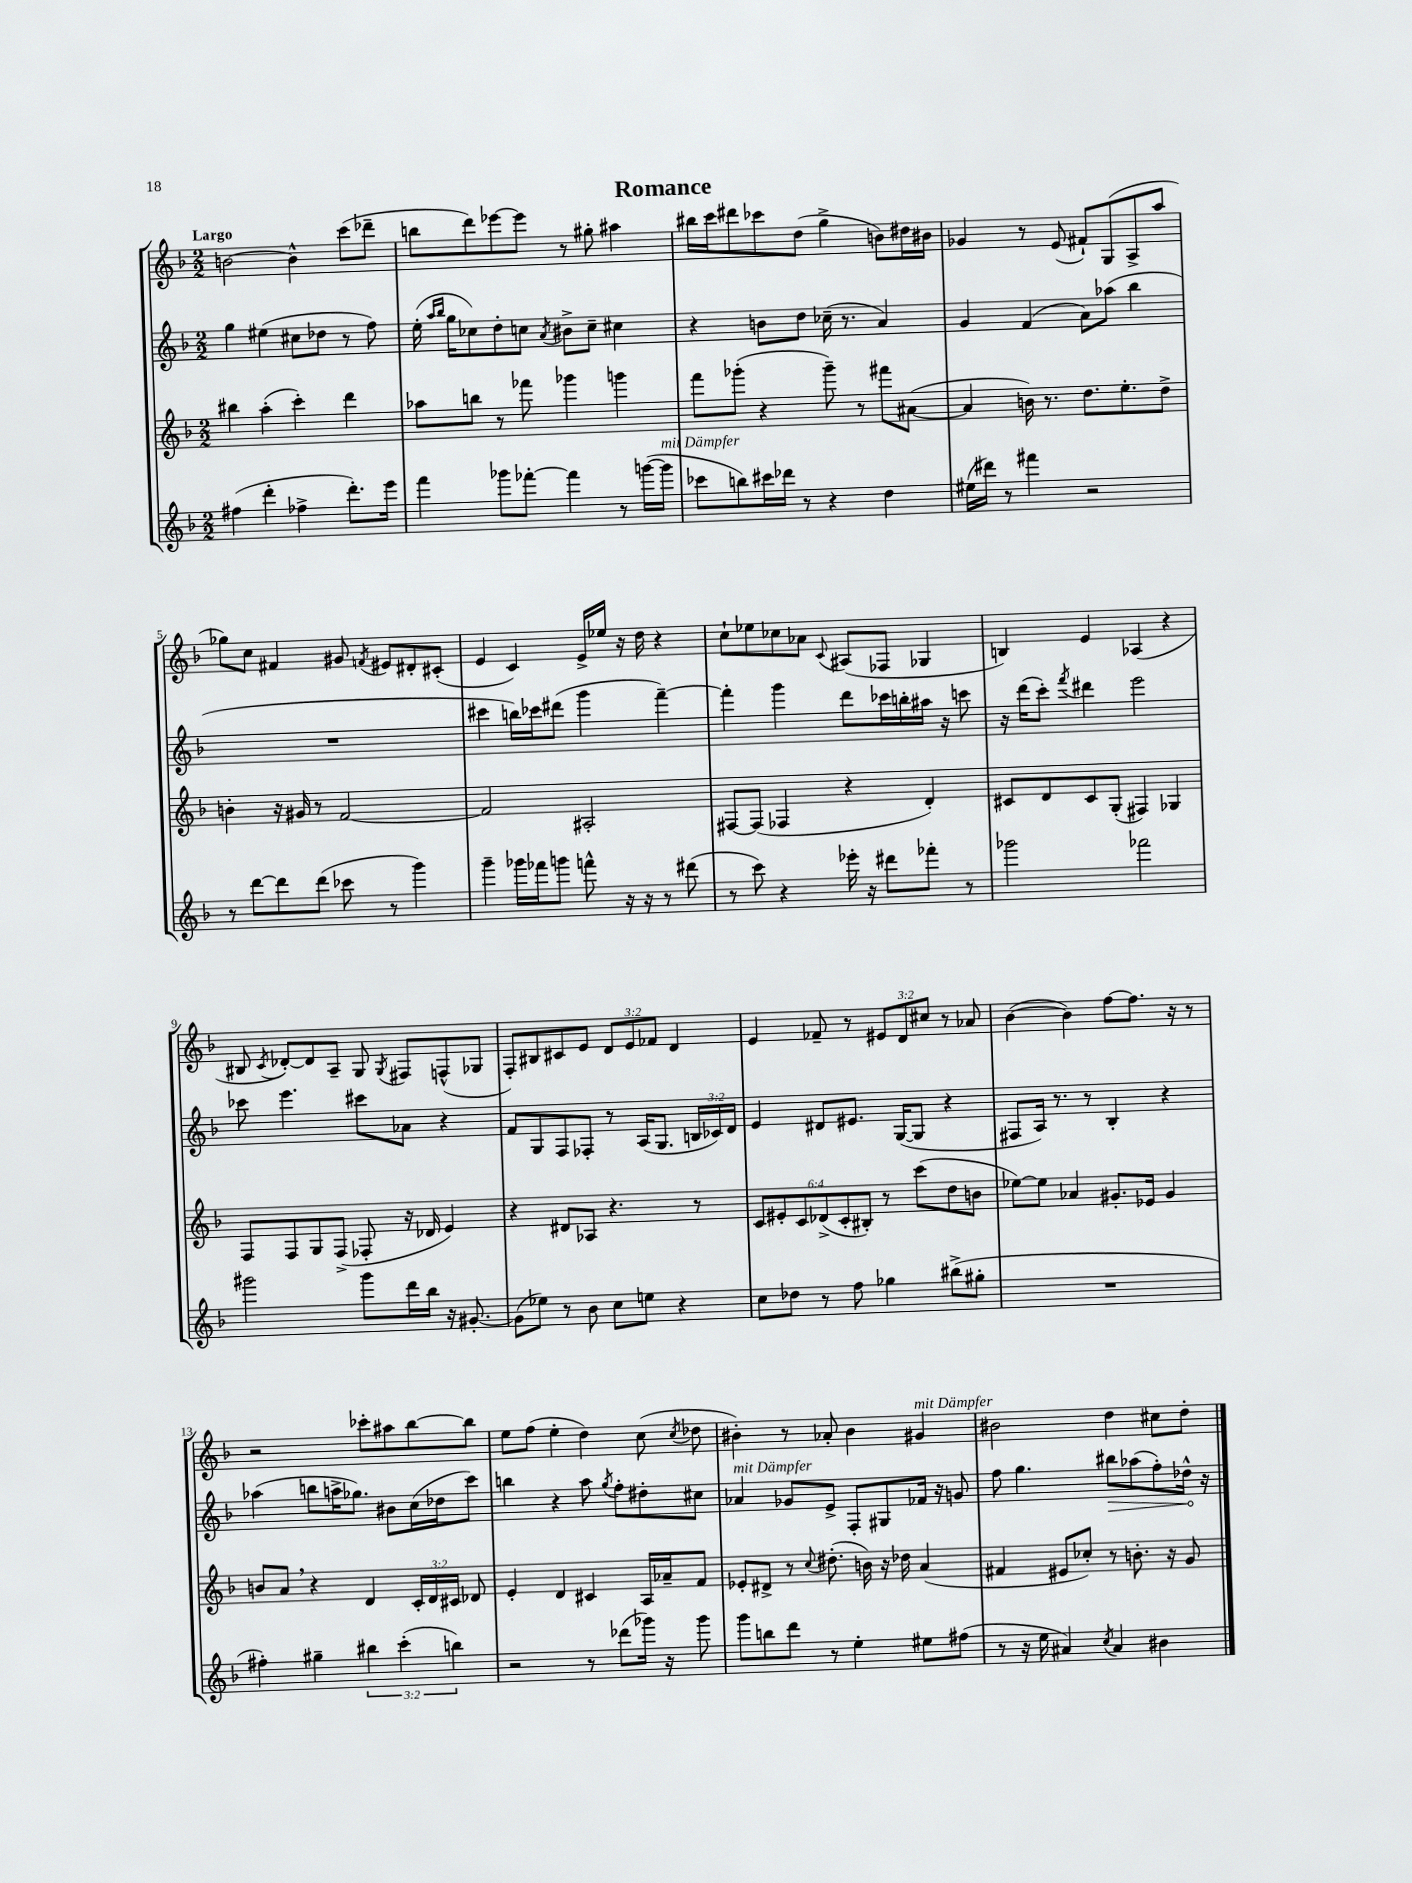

**kern	**kern	**kern	**kern
*staff4	*staff3	*staff2	*staff1
*clefG2	*clefG2	*clefG2	*clefG2
*k[b-]	*k[b-]	*k[b-]	*k[b-]
*M2/2	*M2/2	*M2/2	*M2/2
(4ff#	4bb#	4gg	[2b
4ddd'	(4aa'	(4ee#	.
4ff-^	4ccc')	8cc#	4b^^]
.	.	8dd-	.
8.ddd')	4ddd	8r	(8ccc
.	.	8ff)	8ddd-~
16eee	.	.	.
=	=	=	=
4fff	8aa-	(16ee'	8bb
.	.	16qqaa	.
.	.	16qqbb-	.
.	.	16gg	.
.	8bb	8cc-)	8ddd)
8ggg-	8r	8dd'	[8eee-
[8fff-'	8fff-	8cc	8eee-]
.	.	8qa	.
4fff-]	4ggg-	8b#^	8r
.	.	8cc~	8gg#'
8r	4ggg	4cc#	4aa#
([16ggg	.	.	.
16ggg]	.	.	.
=	=	=	=
8ccc-	8fff	4r	16bb#
.	.	.	16ccc
8bb)	(8ggg-'	.	8ddd#
16ccc#	4r	8b	8ccc-
16ddd-	.	.	.
8r	.	8dd	(8dd
4r	8ggg-~)	(16cc-~	4gg^
.	.	8.r	.
.	8r	.	.
4dd	8fff#	4a)	8b)
.	([8a#	.	16dd#
.	.	.	16b#
=	=	=	=
(16ee#	4a#]	4g	4g-
16ddd#)	.	.	.
8r	.	.	.
4fff#	16b)	(4f	8r
.	8.r	.	.
.	.	.	(8e
2r	8.dd	8a)	8f#`)
.	.	(8aa-	(8G
.	8.ee'	.	.
.	.	4bb-	8A^
.	8dd^	.	8aa
=	=	=	=
8r	4b'	1r	8gg-)
[8ddd	.	.	8cc
8ddd]	16r	.	4f#
.	16g#	.	.
(8ddd	8r	.	.
8ccc-	[2f	.	8g#
.	.	.	8qf
8r	.	.	8e#
4ggg)	.	.	8d#'
.	.	.	(8c#'
=	=	=	=
4ggg~	2f]	4ccc#	4e
16ggg-	.	16bb)	4c)
16fff-	.	16ccc-	.
8ggg	.	(8ddd#	.
8fff^^	2A#'	4ggg	16e^
.	.	.	16ee-
16r	.	.	16r
16r	.	.	16dd
8r	.	[4fff~)	4r
(8ddd#	.	.	.
=	=	=	=
8r	[8F#	4fff']	8cc`
8ccc)	(8F#]	.	8ee-
4r	4F-	4ggg	8cc-
.	.	.	8a-
.	.	.	8qqc
16eee-'	4r	8ddd	(8A#
16r	.	.	.
8ddd#	.	16ccc-	8F-
.	.	16bb'	.
8fff-'	4d')	16aa#	4G-
.	.	16r	.
8r	.	8ccc	.
=	=	=	=
2ggg-	8c#	16r	4B)
.	.	(16ddd	.
.	8d	8ccc')	.
.	.	8qfff	.
.	8c#	4ddd#	4e
.	(8G'	.	.
2fff-	4F#)	2eee	(4A-
.	4G-	.	4r
=	=	=	=
2ggg#	8F	8ccc-	8B#
.	.	.	8qc
.	8F	4.eee	[8d-')
.	8G	.	8d-]
.	(8F^	.	8A~
8ggg#	8F-'	8ccc#	8G
.	.	.	8qG
16ddd	16r	8a-	8F#
16bb-	16d-	.	.
16r	4e)	4r	(8F^^
[8.g#'	.	.	.
.	.	.	8G-
=	=	=	=
(8g#]	4r	8f	8F')
8ee-)	.	8G	8B#
8r	8d#	8F	8c#
8b-	8A-	8F-'	8e
8cc	4.r	8r	12d
.	.	.	12e
8ee	.	(16A	.
.	.	.	12f-
.	.	8.G	.
4r	.	.	4d
.	8r	24B	.
.	.	24c-)	.
.	.	24d	.
=	=	=	=
8cc	12c	4e	4e
.	12e#'	.	.
8dd-	.	.	.
.	12c	.	.
8r	(12d-^	8d#	8f-~
.	12c'	.	.
8ff	.	8.e#	8r
.	12B#')	.	.
4gg-	8r	.	12e#
.	.	([16G	.
.	.	.	12d
.	(8ccc	8G]	.
.	.	.	12cc#
(8bb#^	8dd	4r	8r
8gg#'	8b	.	8a-
=	=	=	=
1r	[8ee-)	8F#	([4b-
.	8ee-]	16A)	.
.	.	8.r	.
.	4a-	.	4b-])
.	.	8r	.
.	8.g#'	4B-'	[8ff
.	.	.	8.ff]
.	16e-	.	.
.	4g#	4r	.
.	.	.	16r
.	.	.	8r
=	=	=	=
4ff#')	8b	(4aa-	2r
.	8a	.	.
4gg#~	4r	8bb	.
.	.	16aa^	.
.	.	8.gg-)	.
6bb#	4d	.	8ccc-'
.	.	8b#	8aa#
(6ccc'	.	.	.
.	24c'	(16cc	[8bb-
.	24d	.	.
.	.	16dd-	.
6bb)	24c#	.	.
.	8d-	8ccc)	8bb-]
=	=	=	=
2r	4e'	4bb	8ee
.	.	.	(8ff
.	4d	4r	4ee'
8r	4c#	8aa	4dd)
.	.	8qgg	.
(8ddd-	.	8ff'	.
16ggg-)	16A	8dd#'	(8cc
16r	16a-~	.	.
.	.	.	8qcc
8ggg-	8f	8cc#	8dd-
=	=	=	=
8ggg	8e-'	4a-	4b#')
8bb	8d#^	.	.
8ddd	8r	8g-	8r
.	8qqcc	.	.
8r	(8.dd#'	8e^	8a-'
4ee'	.	8F'	4b#
.	16b)	.	.
.	16r	8G#	.
.	16dd-	.	.
8ee#	(4a	16f-	4g#
.	.	16r	.
(8ff#	.	8g	.
=	=	=	=
8r	4f#	8ff	2b#
16r	.	4.gg	.
16ee	.	.	.
4a#)	8e#	.	.
.	8cc-')	.	.
8qcc	.	.	.
4a#	8r	8bb#	4dd
.	8.b'	(8aa-	.
4b#	.	8ff')	8cc#
.	16r	.	.
.	8g	16dd-^^	8dd'
.	.	16r	.
==	==	==	==
*-	*-	*-	*-
